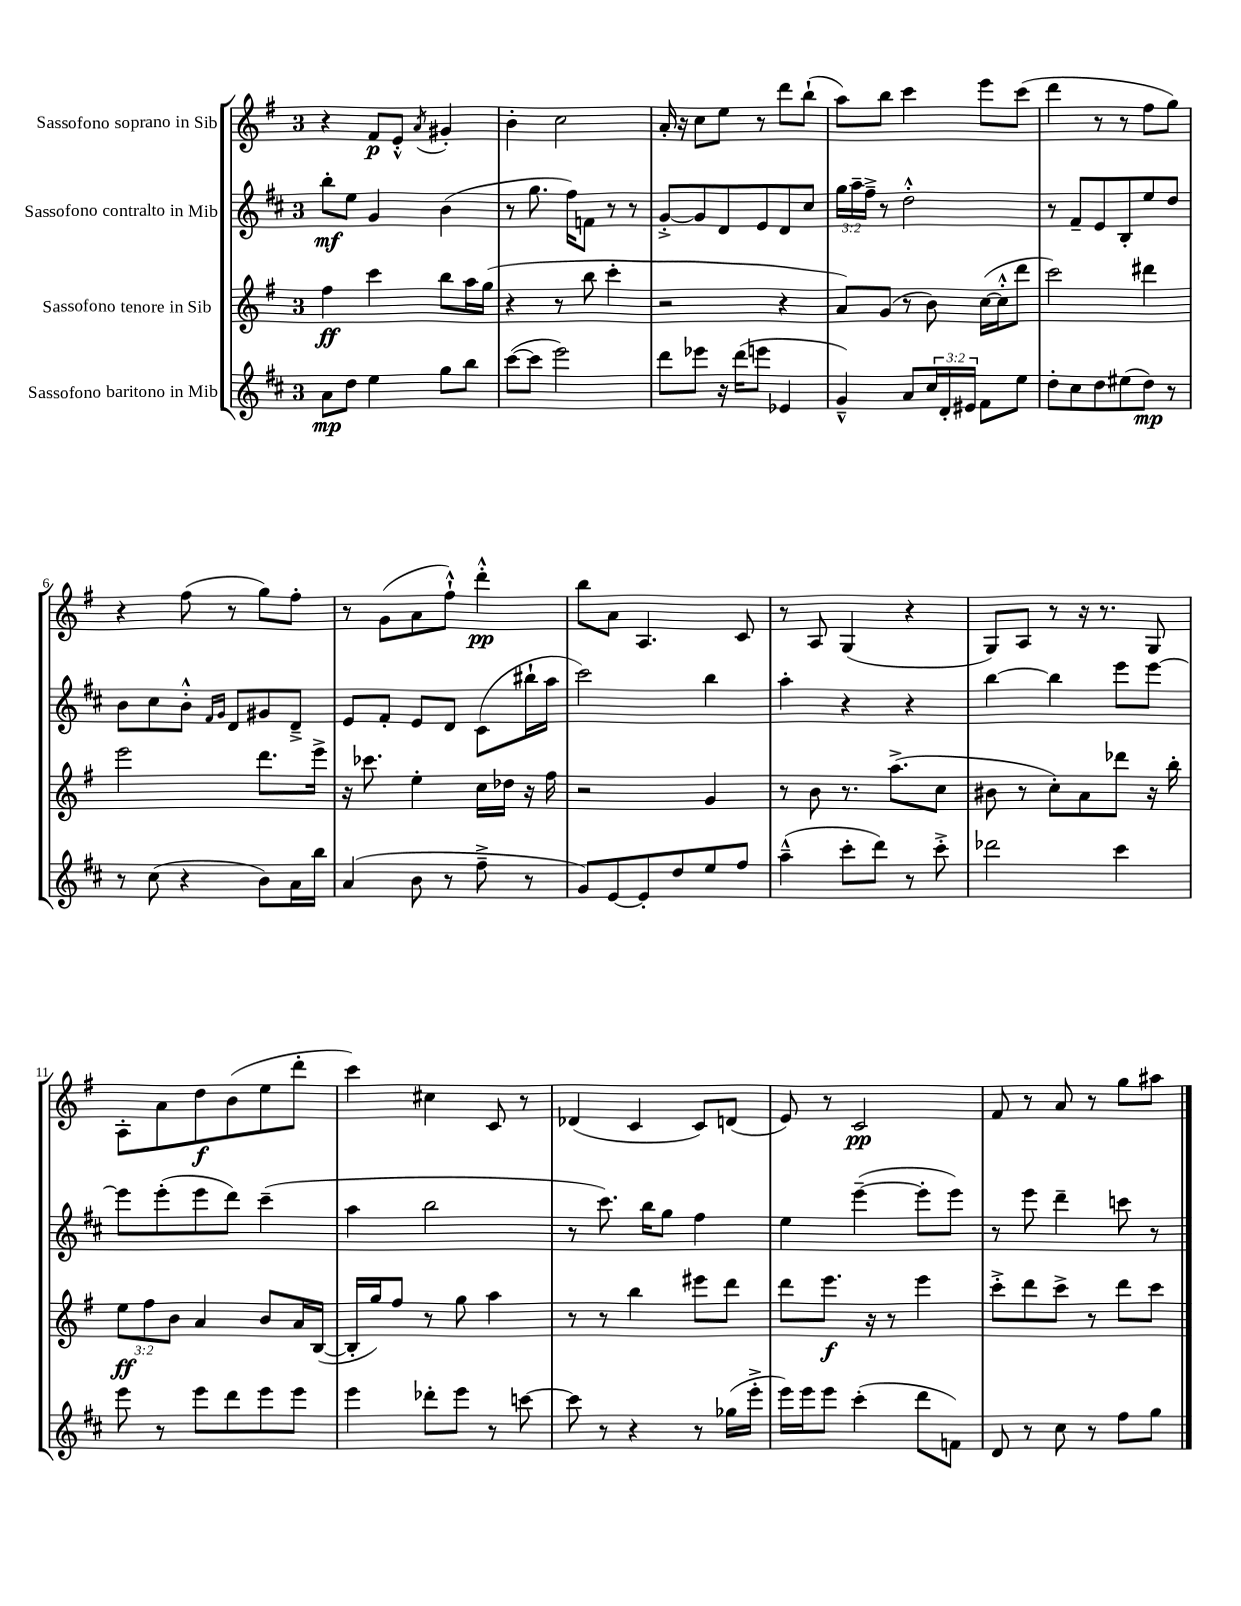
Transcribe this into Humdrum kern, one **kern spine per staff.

**kern	**dynam	**kern	**dynam	**kern	**dynam	**kern	**dynam
*part4	*part4	*part3	*part3	*part2	*part2	*part1	*part1
*staff4	*staff4	*staff3	*staff3	*staff2	*staff2	*staff1	*staff1
*I"Sassofono baritono in Mib	*	*I"Sassofono tenore in Sib	*	*I"Sassofono contralto in Mib	*	*I"Sassofono soprano in Sib	*
*clefG2	*	*clefG2	*	*clefG2	*	*clefG2	*
*k[f#c#]	*	*k[f#]	*	*k[f#c#]	*	*k[f#]	*
*M3/4	*	*M3/4	*	*M3/4	*	*M3/4	*
=1	=1	=1	=1	=1	=1	=1	=1
8a\L	mp	4ff#\	ff	8bb'\L	mf	4r	.
8dd\J	.	.	.	8ee\J	.	.	.
4ee\	.	4ccc\	.	4g/	.	8f#/L	p
.	.	.	.	.	.	8e'^^/J	.
.	.	.	.	.	.	8qa/	.
8gg\L	.	8bb\L	.	(4b\	.	4g#X'/	.
8bb\J	.	16aa\L	.	.	.	.	.
.	.	(16gg\JJ	.	.	.	.	.
=2	=2	=2	=2	=2	=2	=2	=2
([8ccc#\L	.	4r	.	8r	.	4b'\	.
8ccc#\J]	.	.	.	8.gg\	.	.	.
2eee\)	.	8r	.	.	.	2cc\	.
.	.	.	.	16ff#\KL)	.	.	.
.	.	8bb\	.	8fn\J	.	.	.
.	.	4ccc'\	.	8r	.	.	.
.	.	.	.	8r	.	.	.
=3	=3	=3	=3	=3	=3	=3	=3
8ddd\L	.	2r	.	[8g'^/L	.	16a'/	.
.	.	.	.	.	.	16r	.
8eee-X\J	.	.	.	8g/]	.	8cc\L	.
16r	.	.	.	8d/	.	8ee\J	.
(16ddd\KL	.	.	.	.	.	.	.
8eeen\J	.	.	.	8e/	.	8r	.
4e-X/	.	4r	.	8d/	.	8ddd\L	.
.	.	.	.	8cc#/J	.	(8bb`\J	.
=4	=4	=4	=4	=4	=4	=4	=4
4g~^^/)	.	8a/L)	.	24gg\LL	.	8aa\L)	.
.	.	.	.	24aa~\	.	.	.
.	.	.	.	24ff#~^\JJ	.	.	.
.	.	(8g/J	.	8r	.	8bb\J	.
8a/L	.	8r	.	2dd'^^\	.	4ccc\	.
24cc#/L	.	8b\)	.	.	.	.	.
24d'/	.	.	.	.	.	.	.
24e#X/JJ	.	.	.	.	.	.	.
8f#\L	.	([16cc\LL	.	.	.	8eee\L	.
.	.	16cc'^^\J]	.	.	.	.	.
8ee\J	.	8ddd\J	.	.	.	(8ccc\J	.
=5	=5	=5	=5	=5	=5	=5	=5
8dd'\L	.	2ccc\)	.	8r	.	4ddd\	.
8cc#\	.	.	.	8f#~/L	.	.	.
8dd\	.	.	.	8e/	.	8r	.
(8ee#X\	.	.	.	8B'/	.	8r	.
8dd\J)	mp	4ddd#X\	.	8ee/	.	8ff#\L	.
8r	.	.	.	8dd/J	.	8gg\J)	.
!!LO:LB:g=z
=6	=6	=6	=6	=6	=6	=6	=6
8r	.	2eee\	.	8b\L	.	4r	.
(8cc#\	.	.	.	8cc#\	.	.	.
4r	.	.	.	8b'^^\J	.	(8ff#\	.
.	.	.	.	16qqf#/LL	.	.	.
.	.	.	.	16qqg/JJ	.	.	.
.	.	.	.	8d/L	.	8r	.
8b\L)	.	8.ddd\L	.	8g#X/	.	8gg\L)	.
16a\L	.	.	.	8d~^/J	.	8ff#'\J	.
16bb\JJ	.	16eee^\Jk	.	.	.	.	.
=7	=7	=7	=7	=7	=7	=7	=7
(4a/	.	16r	.	8e/L	.	8r	.
.	.	8.ccc-X\	.	.	.	.	.
.	.	.	.	8f#'/J	.	(8g\L	.
8b\	.	4ee'\	.	8e/L	.	8a\	.
8r	.	.	.	8d/J	.	8ff#`^^\J)	.
8ff#~^\	.	16cc\LL	.	(8c#\L	.	4ddd'^^\	pp
.	.	16dd-X\JJ	.	.	.	.	.
8r	.	16r	.	16bb#X`\L	.	.	.
.	.	16ff#\	.	16aa\JJ	.	.	.
=8	=8	=8	=8	=8	=8	=8	=8
8g/L)	.	2r	.	2ccc#\)	.	8bb\L	.
[8e/	.	.	.	.	.	8a\J	.
8e'/]	.	.	.	.	.	4.A/	.
8dd/	.	.	.	.	.	.	.
8ee/	.	4g/	.	4bb\	.	.	.
8ff#/J	.	.	.	.	.	8c/	.
=9	=9	=9	=9	=9	=9	=9	=9
(4aa~^^\	.	8r	.	4aa'\	.	8r	.
.	.	8b\	.	.	.	8A/	.
8ccc#'\L	.	8.r	.	4r	.	(4G/	.
8ddd\J)	.	.	.	.	.	.	.
.	.	(8.aa^\L	.	.	.	.	.
8r	.	.	.	4r	.	4r	.
8ccc#'^\	.	8cc\J	.	.	.	.	.
=10	=10	=10	=10	=10	=10	=10	=10
2ddd-X\	.	8b#X\	.	[4bb\	.	8G/L)	.
.	.	8r	.	.	.	8A/J	.
.	.	8cc'\L)	.	4bb\]	.	8r	.
.	.	8a\	.	.	.	16r	.
.	.	.	.	.	.	8.r	.
4ccc#\	.	8ddd-X\J	.	8eee\L	.	.	.
.	.	16r	.	[8eee\J	.	8G/	.
.	.	16bb'\	.	.	.	.	.
!!LO:LB:g=z
=11	=11	=11	=11	=11	=11	=11	=11
8eee\	.	12ee\L	ff	8eee\L]	.	8A'\L	.
.	.	12ff#\	.	.	.	.	.
8r	.	.	.	(8eee'\	.	8a\	.
.	.	12b\J	.	.	.	.	.
8eee\L	.	4a/	.	8eee\	.	8dd\	f
8ddd\	.	.	.	8ddd\J)	.	(8b\	.
8eee\	.	8b/L	.	(4ccc#~\	.	8ee\	.
8eee\J	.	16a/L	.	.	.	8ddd'\J	.
.	.	([16B/JJ	.	.	.	.	.
=12	=12	=12	=12	=12	=12	=12	=12
4eee\	.	16B'/LL]	.	4aa\	.	4ccc\)	.
.	.	16gg/J)	.	.	.	.	.
.	.	8ff#/J	.	.	.	.	.
8ddd-X'\L	.	8r	.	2bb\	.	4cc#X\	.
8eee\J	.	8gg\	.	.	.	.	.
8r	.	4aa\	.	.	.	8c/	.
[8cccn\	.	.	.	.	.	8r	.
=13	=13	=13	=13	=13	=13	=13	=13
8ccc\]	.	8r	.	8r	.	(4d-X/	.
8r	.	8r	.	8.ccc#\)	.	.	.
4r	.	4bb\	.	.	.	4c/	.
.	.	.	.	16bb\KL	.	.	.
.	.	.	.	8gg\J	.	.	.
8r	.	8eee#X\L	.	4ff#\	.	8c/L)	.
(16gg-X\LL	.	8ddd\J	.	.	.	(8dn/J	.
16eee'^\JJ	.	.	.	.	.	.	.
=14	=14	=14	=14	=14	=14	=14	=14
16eee\LL)	.	8ddd\L	.	4ee\	.	8e/)	.
16eee\J	.	.	.	.	.	.	.
8eee\J	.	8.eee\J	f	.	.	8r	.
(4ccc#'\	.	.	.	([4eee~\	.	2c/	pp
.	.	16r	.	.	.	.	.
.	.	8r	.	.	.	.	.
8ddd\L	.	4eee\	.	8eee'\L]	.	.	.
8fn\J)	.	.	.	8eee\J)	.	.	.
=15	=15	=15	=15	=15	=15	=15	=15
8d/	.	8ccc'^\L	.	8r	.	8f#/	.
8r	.	8ddd\	.	8eee\	.	8r	.
8cc#\	.	8ccc^\J	.	4ddd~\	.	8a/	.
8r	.	8r	.	.	.	8r	.
8ff#\L	.	8ddd\L	.	8cccn\	.	8gg\L	.
8gg\J	.	8ccc\J	.	8r	.	8aa#X\J	.
==	==	==	==	==	==	==	==
*-	*-	*-	*-	*-	*-	*-	*-
